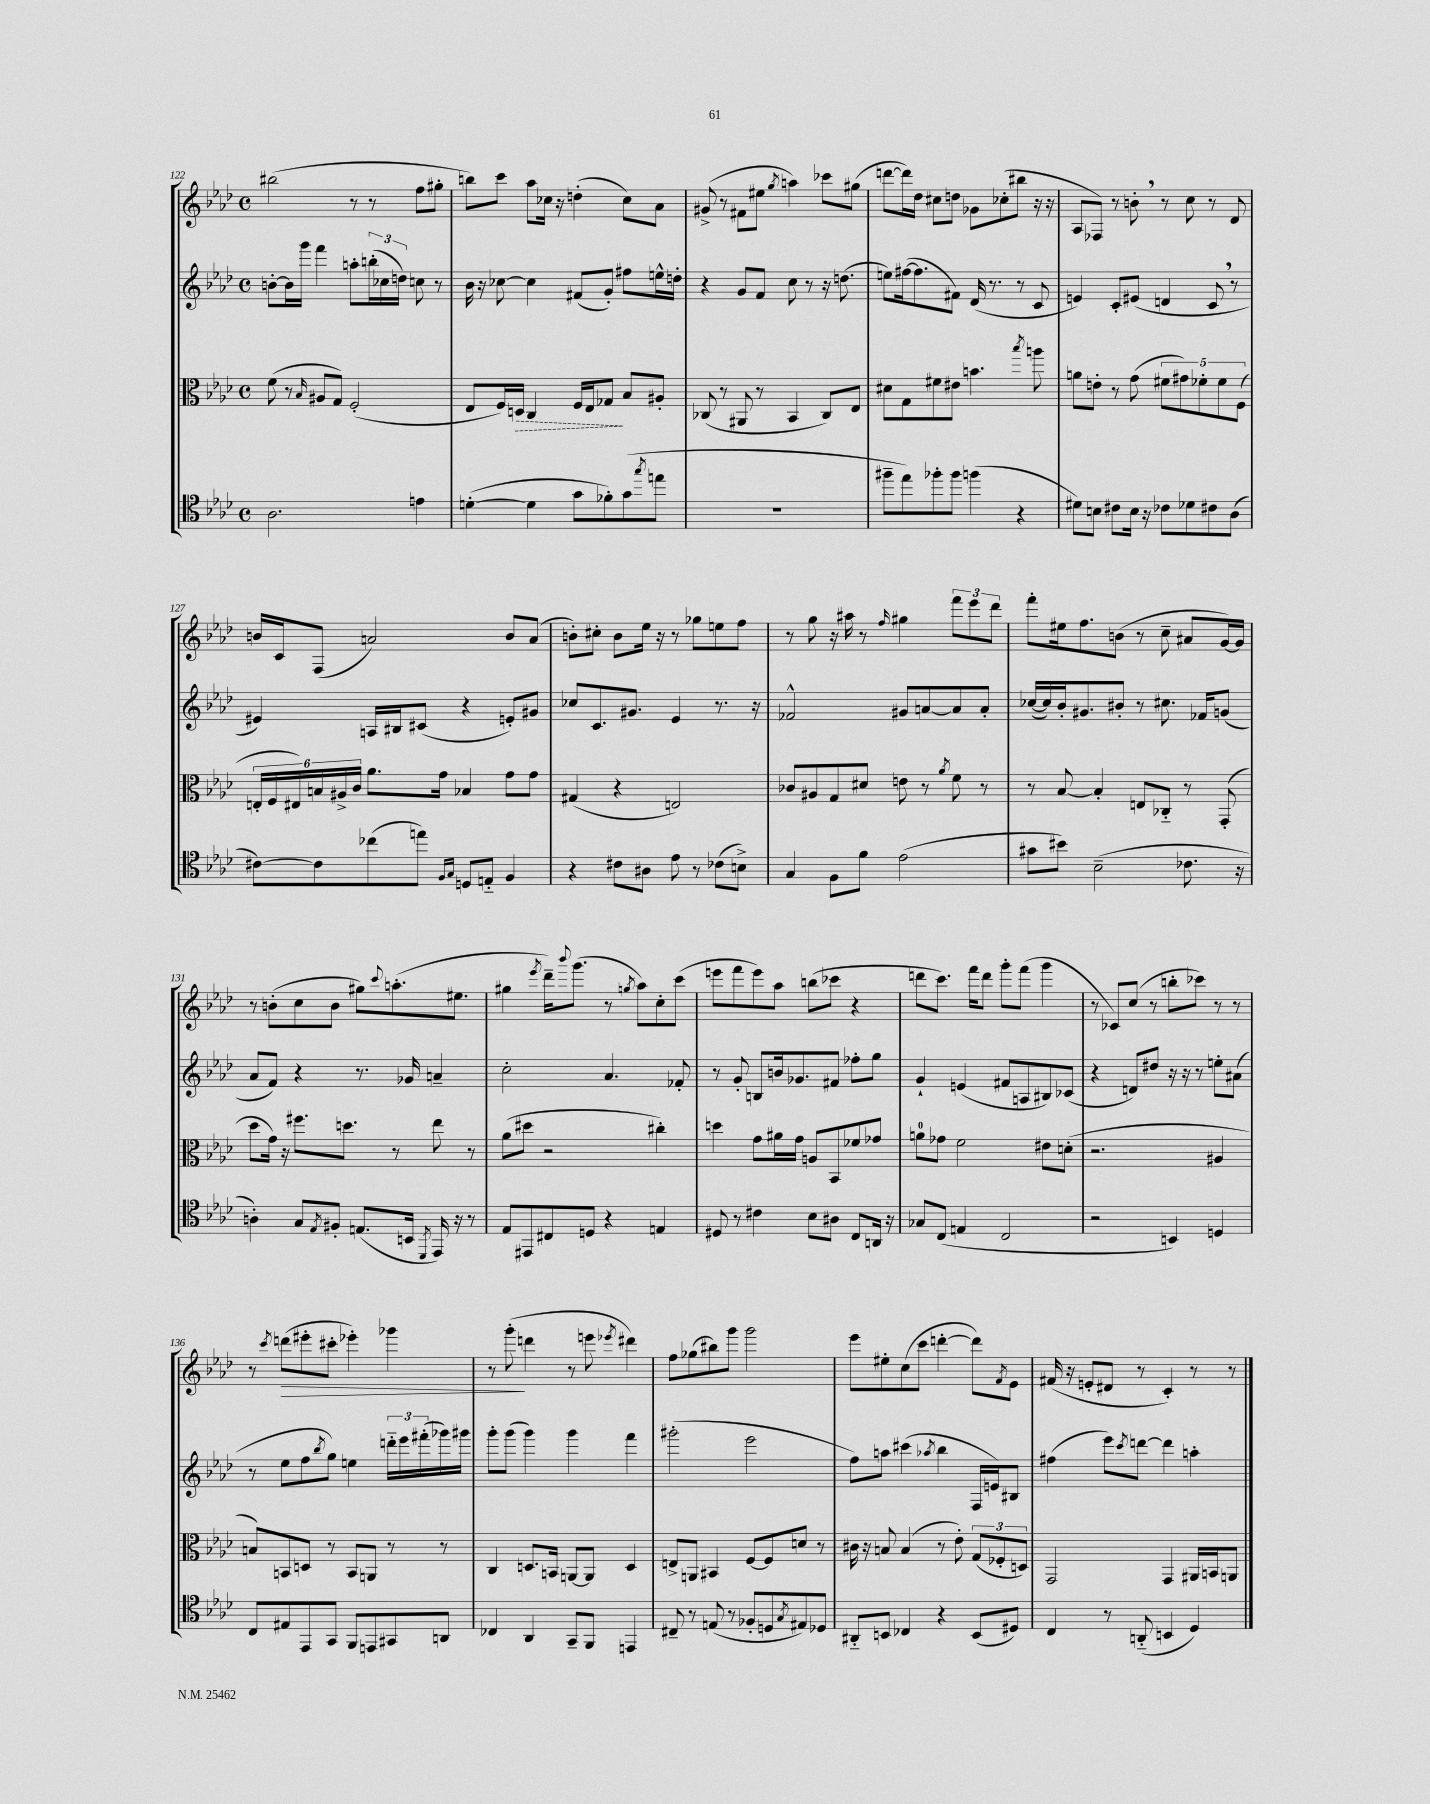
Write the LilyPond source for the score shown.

<<
\new StaffGroup <<
\new Staff = "s0" {
    \clef treble \key aes \major \defaultTimeSignature \time 4/4
    bis''2( r8 r8 f''8 gis''8-. |
    b''8) c'''8 aes''8 ces''16 r16 d''4-.( ces''8) aes'8 |
    gis'8->( r8 fis'8 eis''8 \acciaccatura { g''8 } a''4) ces'''8 gis''8( |
    d'''8~ d'''16) des''16 cis''8 d''8 ges'8 ces''8-.( bis''8 r16 r16 |
    aes8 fes8) r8 b'8-. \breathe r8 c''8 r8 des'8 |
    b'16 c'16 f8( a'2) b'8 a'8( |
    b'8-.) cis''8-. b'8 ees''16 r16 r8 ges''8 e''8 f''8 |
    r8 g''8 r16 ais''16 r8 \grace { f''16 } gis''4 \tuplet 3/2 { f'''8 ees'''8 des'''8 } |
    f'''8-. eis''16 f''8. b'8( r8 c''8-- ais'8 g'16~) g'16 |
    r8 b'8-.( c''8 b'8 gis''8) \appoggiatura { c'''8 } a''8.-.( eis''8. |
    gis''4 \acciaccatura { ees'''8 } des'''16--) \appoggiatura { bes'''8 } g'''8.( r8 \acciaccatura { g''8 } aes''8) c''8-. c'''8( |
    e'''8 f'''8 e'''8) aes''8 b''8( ces'''8 r4 |
    d'''8 c'''8.) f'''16 d'''8 g'''8-. f'''8( g'''4 |
    r8 ces'8) c''8( r8 b''8-. ces'''8) r8 r8 |
    r8 \acciaccatura { c'''8 } d'''8\>( eis'''8-. cis'''8-. ees'''4-.) ges'''4 |
    r8 g'''8-.\!( d'''4 r8 e'''8 \acciaccatura { ees'''8 } dis'''4) |
    f''8 ges''8( bis''8) g'''8 g'''2 |
    ees'''8 eis''8-. c''8( c'''8 d'''4~-. d'''8) \acciaccatura { f'8 } ees'8 |
    fis'16( r16 e'8-. dis'8 r8 c'4-.) r8 r8 \bar "|." |
}
\new Staff = "s1" {
    \clef treble \key aes \major \defaultTimeSignature \time 4/4
    b'8~-. b'16 g'''16 f'''4 a''8-. \tuplet 3/2 { b''16-.( ces''16 d''16) } c''8 r8 |
    bes'16 r16 ces''8~ ces''4 fis'8( g'8-.) fis''8 e''16-^ d''16-. |
    r4 g'8 f'8 c''8 r8 r16 d''8.( |
    e''8) fis''16~( fis''8. fis'8) des'16( r8. r8 c'8 |
    e'4) c'8-. eis'8( d'4 c'8 \breathe r8 |
    eis'4) a16 bis16 cis'8( r4 e'8-.) gis'8 |
    ces''8 c'8. gis'8. ees'4 r8. r16 |
    fes'2-^ gis'8 a'8~ a'8 a'8-. |
    ces''16~( ces''16) bes'16-. gis'8. bis'8-. r8 cis''8. fes'16 g'8( |
    aes'8 f'8) r4 r8. ges'16 a'4-- |
    c''2-. aes'4. fes'8-. |
    r8 g'8-. b8 b'16 ges'8. fis'8 fes''8-. g''8 |
    g'4-! e'4( fis'8 a8 bis8) ces'8( |
    r4 d'8) dis''8 r16 r16 r8 e''8-. ais'8( |
    r8 ees''8 f''8 \acciaccatura { bes''8 } g''8) e''4 \tuplet 3/2 { d'''16-_ ees'''16 fis'''16-.( } ges'''16) gis'''16 |
    g'''8-. g'''8( g'''4) g'''4 f'''4 |
    gis'''2-.( ees'''2 |
    f''8) a''8 cis'''4( \acciaccatura { aes''8 } bes''4 f16 e'16) bis8 |
    fis''4( ees'''8) \acciaccatura { c'''8 } d'''8~ d'''4 a''4-. \bar "|." |
}
\new Staff = "s2" {
    \clef alto \key aes \major \defaultTimeSignature \time 4/4
    f'8( r8 \grace { bes16 } ais8 g8) f2-.( |
    ees8 f16) \once \override Hairpin.style = #'dashed-line d16\> c4 f16 ees16 ges8\! bes8 ais8-. |
    ces8( r8 ais,8 r8 bes,4 ces8) ees8 |
    dis'8 g8 fis'8 eis'8 b'4. \acciaccatura { bes''8 } a''8 |
    a'8 e'8-. r8 g'8( \tuplet 5/4 { fis'8 gis'8) fes'8-. fes'8 f8( } |
    \tuplet 6/4 { e16-. f16 eis16) b16 ais16-> c'16 } aes'8. g'16 bes4 g'8 g'8 |
    gis4( r4 e2) |
    ces'8 ais8 g8 dis'8 e'8 r8 \acciaccatura { aes'8 } f'8 r8 |
    r8 bes8~ bes4-. e8 ces8-_ r8 g,8-.( |
    des''8 g'16) r16 fis''8. d''8. r8 ees''8 r8 |
    aes'8( dis''8 r2 cis''4-.) |
    d''4 g'8 ais'16 g'16 a8 bes,8 fes'8 ges'8 |
    a'8-0 ges'8 f'2 eis'8 d'8-.( |
    r2. ais4 |
    b8) b,8 d8 r8 b,8 a,8 r8 r8 |
    c4 d8. b,16 a,8~ a,8 d4 |
    e8-> a,8 bis,4 f8~ f8 d'8 r8 |
    cis'16 r16 b8 b4( r8 ees'8-.) \tuplet 3/2 { g8( fes8-. d8) } |
    g,2 g,4 ais,16 b,16 a,8 \bar "|." |
}
\new Staff = "s3" {
    \clef tenor \key aes \major \defaultTimeSignature \time 4/4
    aes2. e'4 |
    d'4~-.( d'4 g'8 fes'8-.) g'8( \acciaccatura { g''8 } e''8 |
    R1 |
    fis''8-- ees''8) fes''8-. fes''8 f''4( r4 |
    dis'8) b8 cis'8 b16 r16 ces'8 des'8 cis'8 aes8( |
    cis'8~) cis'8 ces''8( e''8) \grace { f16 g16 } d8 e8-_ f4 |
    r4 cis'8 ais8 ees'8 r8 ces'8( b8->) |
    g4 f8 f'8 ees'2( |
    gis'8 bis'8) bes2--( ces'8. r16 |
    a4-.) g8 \acciaccatura { ees8 } fis8-. e8.( b,16 \acciaccatura { des,8 } ees,16) r16 r8 |
    ees8 eis,8 cis8 d8 r4 e4 |
    dis8 r8 cis'4 bes8 ais8 c8 a,16 r16 |
    ges8 c8( e4 c2 |
    r2 b,4) d4 |
    c8 eis8 ees,8 g,8 f,8 e,8 gis,8 a,8 |
    ces4 aes,4 g,8-- f,8 e,4 |
    cis8-- r8 e8( r8 fes8-. d8 \acciaccatura { g8 } eis8) des8 |
    ais,8-_ b,8 ces4 r4 b,8( dis8) |
    c4 r8 a,8-_( b,4 des4) \bar "|." |
}
>>
>>
\layout { \context { \Score currentBarNumber = #122 } }
